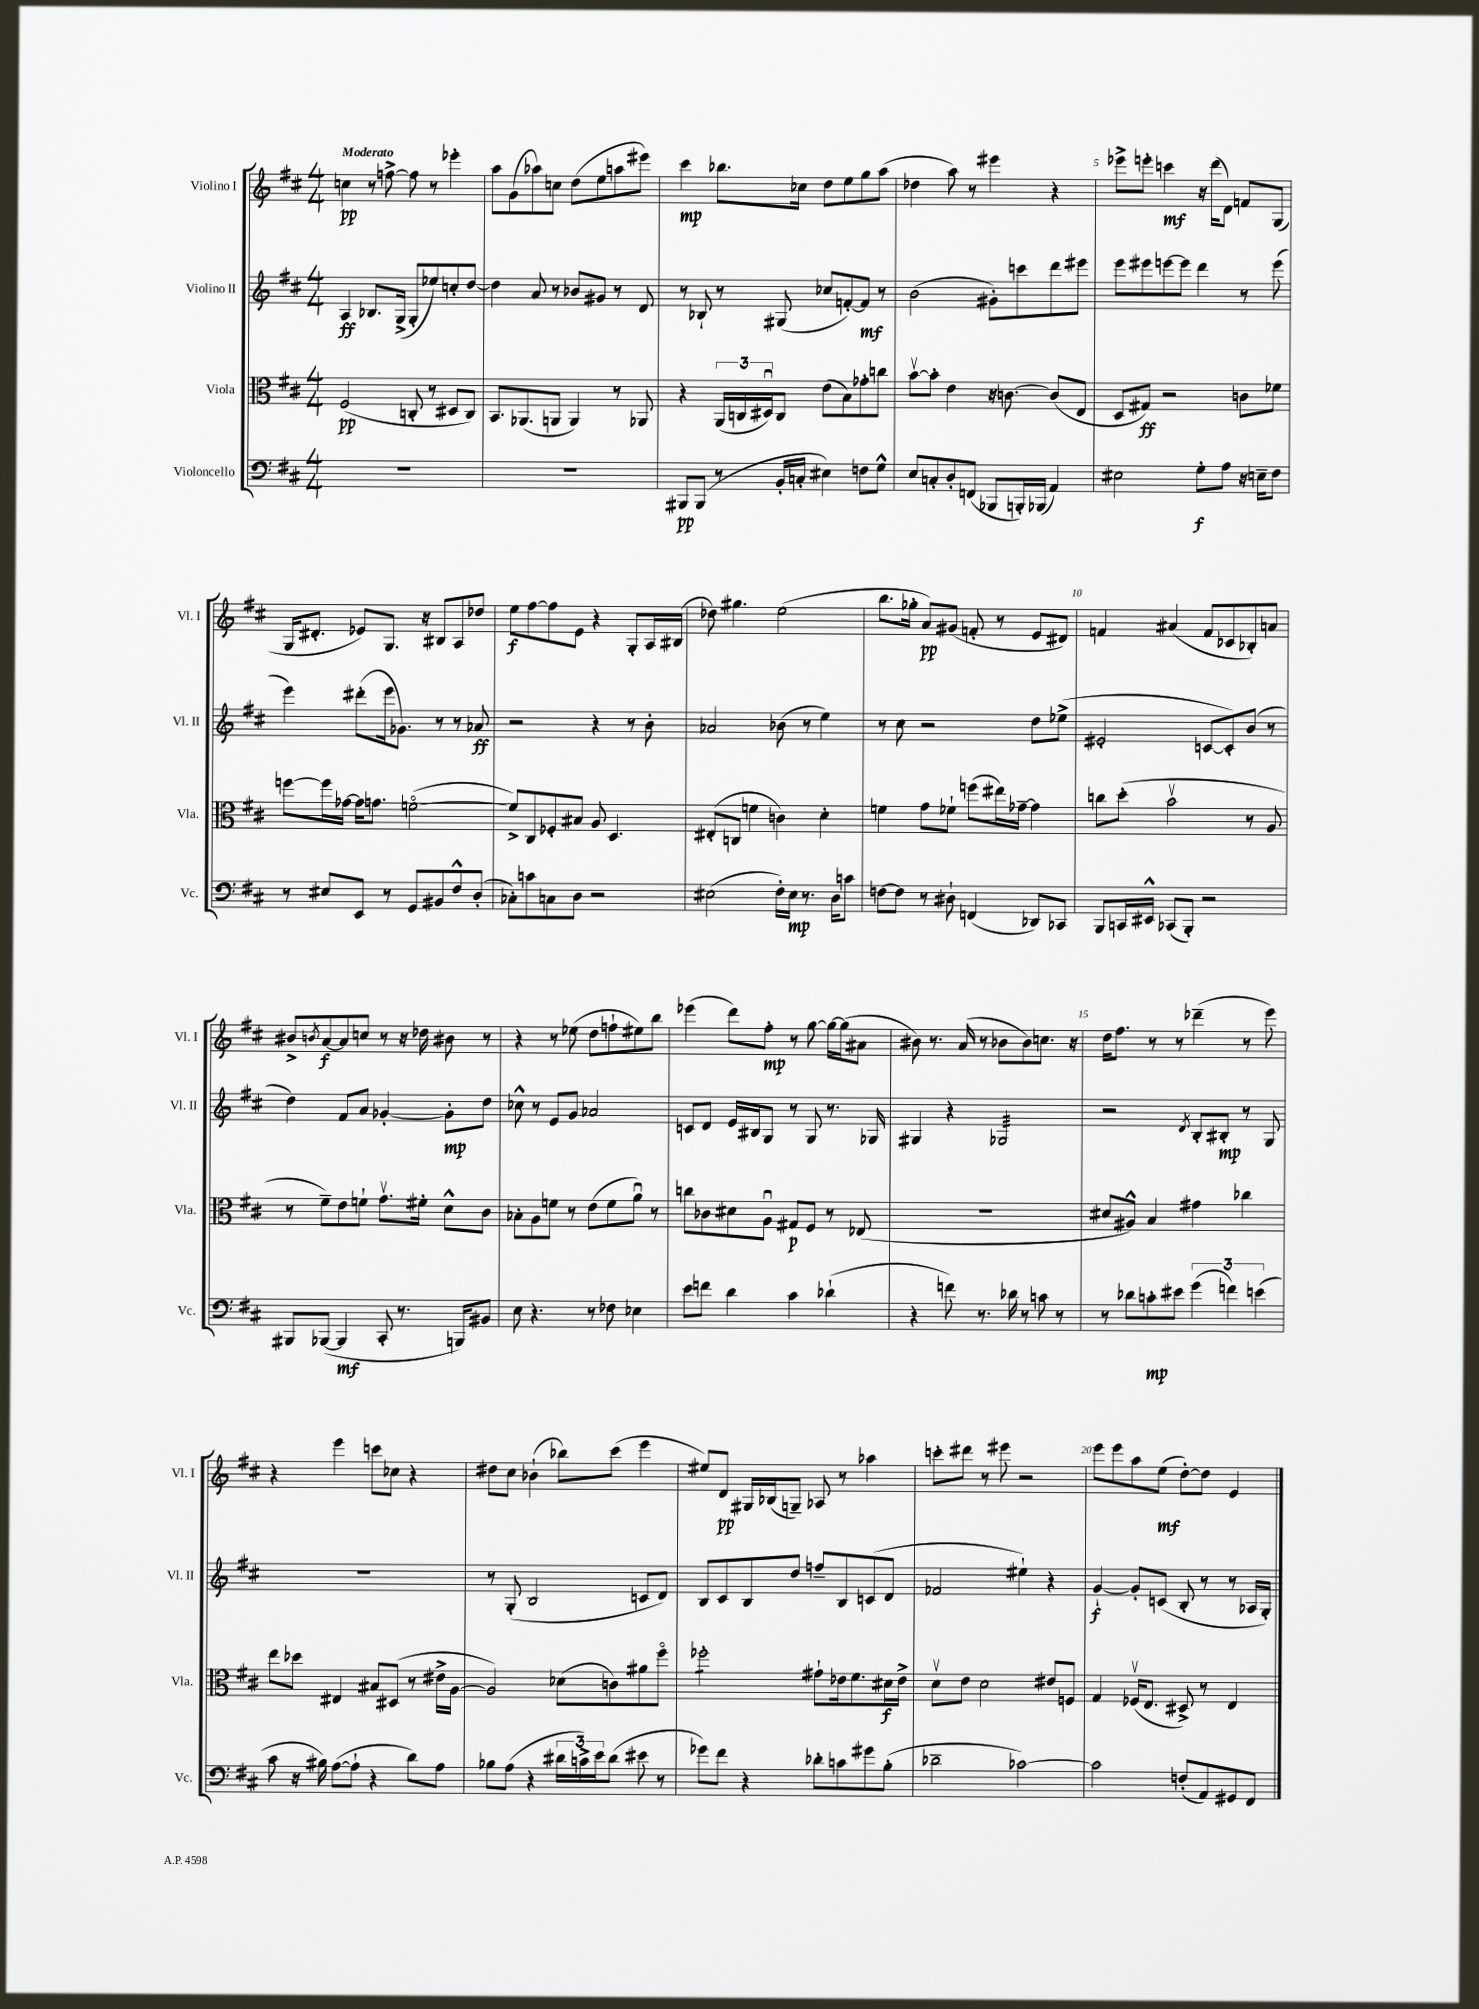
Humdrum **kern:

**kern	**kern	**kern	**kern
*staff4	*staff3	*staff2	*staff1
*clefF4	*clefC3	*clefG2	*clefG2
*k[f#c#]	*k[f#c#]	*k[f#c#]	*k[f#c#]
*M4/4	*M4/4	*M4/4	*M4/4
1r	(2F#	4A	4cc
.	.	8.B-	8r
.	.	.	[8ff^
.	.	(16G^	.
.	8C'	8G'	8ff]
.	8r	8ee-)	8r
.	8D#	8cc'	4eee-'
.	8C)	[8dd	.
=	=	=	=
1r	8.BB	4dd]	8aa
.	.	.	(8g
.	(8.AA-	.	.
.	.	8a	8aa-)
.	8AA	8r	8cc
.	4AA)	8b-	(8dd
.	.	8g#	8ee
.	8r	8r	8aa
.	8AA-	8d	8eee#)
=	=	=	=
8BBB#	4r	8r	4ccc#
(8BBB#	.	8B-`	.
8r	(24AA	8r	8.bb-
.	24C	.	.
.	24D#u)	.	.
16BB'	8C	(8G#	.
16C'	.	.	16cc-
4E#)	(8e	8cc-	8dd
.	8B)	[8f')	8ee
8F	8g-'	8f]	8gg
8G^^	8cc	8r	(8aa
=	=	=	=
8E	[8bv	(2b	4dd-
8C'	8b']	.	.
8D'	4e	.	8aa)
(8FF	.	.	8r
8BBB-	16r	8g#')	4eee#
.	[8.c	.	.
16BBB')	.	8ccc	.
(16BBB-	.	.	.
4AA)	(8c]	8ddd	4r
.	8E	8eee#	.
=	=	=	=
2E#	8D	8eee	8eee-^
.	8G#)	8eee#	8eee'
.	2r	[8eee	4ccc
.	.	8eee]	.
8G'	.	4ddd	16r
.	.	.	(16ddd
8A	.	.	8d)
16r	8c	8r	8f
16E~	.	.	.
8F#	8f-	(8eee	(8G
=	=	=	=
8r	[8ff	4eee)	16G
.	.	.	8.d#'
8E#	16ff]	.	.
.	[16g-	.	.
8EE	16g-]	(8ddd#'	8e-)
.	8.g	.	.
8r	.	16eee	8.G
.	.	8.g-)	.
8GG	([2fo	.	.
.	.	.	16r
8BB#	.	8r	8B#
8F#^^	.	8r	8A
(8D'	.	8a-	8dd-
=	=	=	=
8C-')	8f^])	2r	8ee
8c	8C#	.	[8ff#
8C	8F-'	.	8ff#]
8D	8B#	.	8e
2r	8A	4r	4r
.	4.D	.	.
.	.	8r	8G'
.	.	8b'	16A
.	.	.	(16B#
=	=	=	=
(2E#	(8E#'	2a-	8dd-)
.	8C	.	4.gg#
.	4f	.	.
16F#')	4c)	(8b-	(2ee
16E#	.	.	.
8.r	.	8r	.
.	4d'	4ee)	.
16D	.	.	.
8c	.	.	.
=	=	=	=
[8F	4f	8r	8.bb
8F]	.	8cc#	.
.	.	.	16gg-'
8r	8g	2r	8a)
8D#`	8f-`	.	(8g#
(4FF	(8ff	.	8f'
.	16ee#)	.	8r
.	[16g-~	.	.
8DD-)	4g-]	8dd	8e
8CC-	.	(8ee-^	8d#)
=	=	=	=
8BBB	8cc	2e#'	4f
16CC	(8dd'	.	.
16EE#^^	.	.	.
(8CC-	2bv	.	(4a#
8BBB')	.	.	.
2r	.	[8c	8f
.	.	8c'])	8c-
.	8r	(8b	8B-')
.	8A	8r	8a
=	=	=	=
8BBB#	8r	4dd)	8b#^
.	.	.	8qb
([8BBB-	8f#~)	.	[8a
4BBB-]	8e	8f#	8a]
.	8f`	8a	8cc
8CC#'	8.gv	[4g-'	8r
8.r	.	.	16r
.	16f#'	.	16dd-
.	8d^^	8g-']	8b#
16BBB)	.	.	.
8BB#	8c#	8dd	8r
=	=	=	=
8E	8B-'	8cc-^^	4r
4.r	8A	8r	.
.	8f	8e	8r
.	8r	8g	(8ee-
8r	(8e	2a-	8dd
8F-	8f	.	8ff`
4E-	8au)	.	8ee#)
.	8r	.	8bb
=	=	=	=
8e	8cc	8c	(4eee-
8f	8c-	8d	.
4d	8d#	16e	8ddd)
.	.	16B#	.
.	8Au	8G	8ff#'
4c#	8G#	8r	8r
.	8F#	8G	[8gg
(4d-`	8r	8.r	16gg_
.	.	.	(16gg]
.	(8E-	.	8a#
.	.	16G-	.
=	=	=	=
4r	1r	4G#	8b#)
.	.	.	8.r
8f)	.	4r	.
.	.	.	(16a
8.r	.	.	8r
.	.	2G-	8b-
16d-	.	.	.
8r	.	.	8b-)
8c	.	.	8.cc
8r	.	.	.
.	.	.	16r
=	=	=	=
8r	8d#	2r	16dd
.	.	.	8.ff#
8d-	8A#^^)	.	.
8c'	4B	.	8r
8e#	.	.	8r
.	.	8qd	.
(6g	4g#	8B'	(4ddd-~
.	.	8B#'	.
6f)	.	.	.
.	4cc-	8r	8r
(6e	.	.	.
.	.	8G	8eee)
=	=	=	=
8c#	8ee	1r	4r
16r	8dd-	.	.
16B#)	.	.	.
([8A	4E#	.	4eee
8A`]	.	.	.
4r	8B#	.	8ccc
.	(8D#	.	8cc-
8d)	8r	.	4r
8A	16e#^	.	.
.	[16A	.	.
=	=	=	=
8B-	2A])	8r	8dd#
(8A	.	(8G'	8cc#
4r	.	2B	(4b-`
24d#	(8d-	.	8bb-)
24c^)	.	.	.
24e	.	.	.
(8d#	8c)	.	(8ccc#
8e#	8a#	8c	4eee
8r	8ff#o	8d)	.
=	=	=	=
8g-)	2ff-'	8B	8ee#)
8f#	.	8c#	8d
4r	.	8B	16G#
.	.	.	(16B-
.	.	8dd	8G~)
8d-'	8g#`	8ff~	8A-
8c	16e-	8B	8r
.	8.f#	.	.
8g#	.	(8c	4aa-
(8B'	16d#	8d	.
.	16e-^	.	.
=	=	=	=
2d-~	8dv	2f-	8ccc'
.	8e	.	8ddd#
.	2d	.	8r
.	.	.	8eee#
[2c-)	.	4ee#`)	2r
.	8e#	4r	.
.	8F	.	.
=	=	=	=
2c-]	4G	[4g`	8eee
.	.	.	8eee
.	(16F-v	8g']	8aa
.	8.E	.	.
.	.	(8c	(8ee
(8F'	8D#^)	8B'	[8dd')
8AA)	8r	8r	8dd]
8GG#	4E	8r	4e
8FF#	.	16A-	.
.	.	16G')	.
==	==	==	==
*-	*-	*-	*-
